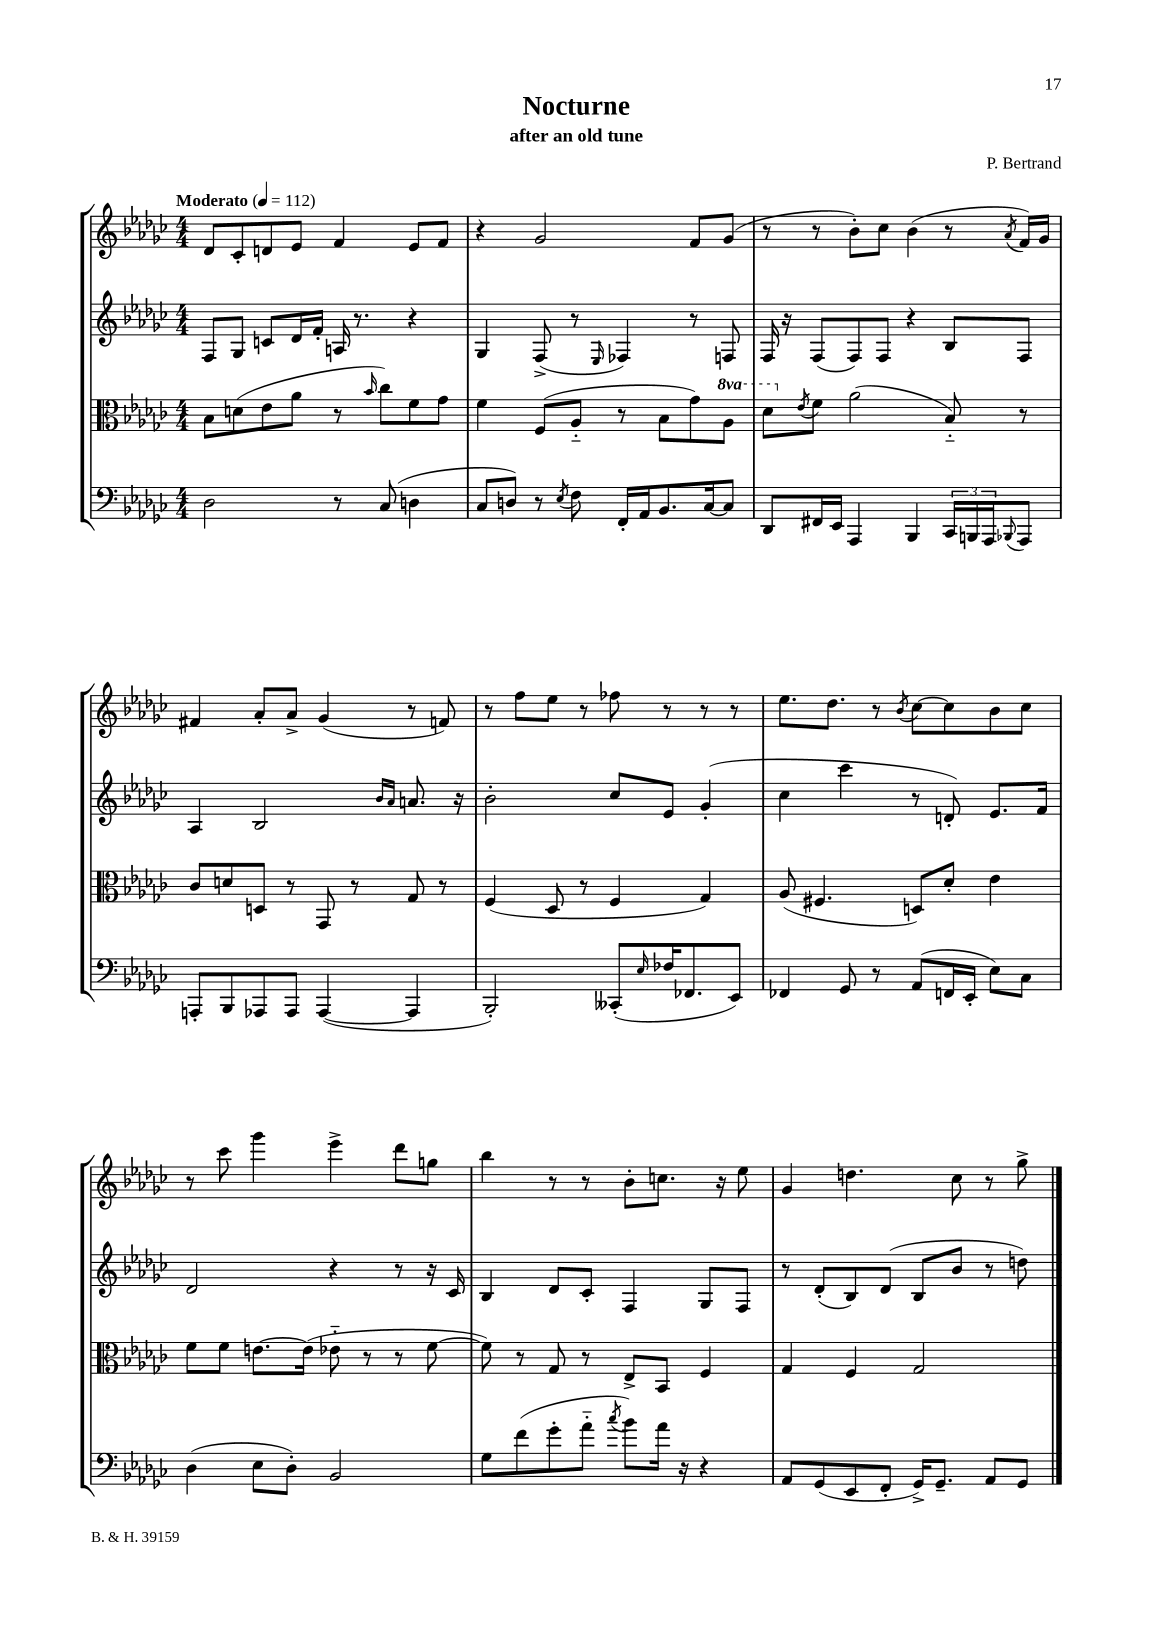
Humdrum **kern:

**kern	**kern	**kern	**kern
*staff4	*staff3	*staff2	*staff1
*clefF4	*clefC3	*clefG2	*clefG2
*k[b-e-a-d-g-c-]	*k[b-e-a-d-g-c-]	*k[b-e-a-d-g-c-]	*k[b-e-a-d-g-c-]
*M4/4	*M4/4	*M4/4	*M4/4
*MM112	*MM112	*MM112	*MM112
2D-\	8B-\L	8F/L	8d-/L
.	(8d\	8G-/J	8c-'/
.	8e-\	8c/L	8d/
.	8a-\J	16d-/L	8e-/J
.	.	16f'/JJ	.
8r	8r	16A/	4f/
.	.	8.r	.
.	16qqb-/	.	.
(8C-/	8cc-\L)	.	.
4D\	8f\	4r	8e-/L
.	8g-\J	.	8f/J
=	=	=	=
8C-/L	4f\	4G-/	4r
8D/J)	.	.	.
8r	(8F/L	(8F^/	2g-/
8qE-/	.	.	.
8F\	8A-'~/J	8r	.
.	.	16qqE-/	.
16FF'/LL	8r	4F-/)	.
16AA-/J	.	.	.
8.BB-/	8B-\L	.	.
.	8g-\)	8r	8f/L
[16C-/k	.	.	.
8C-/]J	8a-\J	8F/	(8g-/J
=	=	=	=
8DD-/L	8dd-\L	16F/	8r
.	.	16r	.
.	8qe-/	.	.
16FF#/L	8f\J	(8F/L	8r
16EE-/JJ	.	.	.
4AAA-/	(2a-\	8F/)	8b-'\L)
.	.	8F/J	8cc-\J
4BBB-/	.	4r	(4b-\
24CC-/LL	8B-'~/)	8B-/L	8r
24BBB/	.	.	.
24AAA-/J	.	.	.
8qqBBB-/	.	.	8qa-/
8AAA-/J	8r	8F/J	16f/LL)
.	.	.	16g-/JJ
=	=	=	=
8AAA'/L	8c-/L	4A-/	4f#/
8BBB-/	8d/	.	.
8AAA-/	8D/J	2B-/	8a-'/L
8AAA-/J	8r	.	8a-^/J
([4AAA-/	8GG-/	.	(4g-/
.	8r	.	.
.	.	16qqb-/LL	.
.	.	16qqa-/JJ	.
4AAA-/]	8G-/	8.a/	8r
.	8r	.	8f/)
.	.	16r	.
=	=	=	=
2BBB-'/)	(4F/	2b-'\	8r
.	.	.	8ff\L
.	8D-/	.	8ee-\J
.	8r	.	8r
(8CC--'/L	4F/	8cc-/L	8ff-\
16qqE-/	.	.	.
16F-/K	.	8e-/J	8r
8.FF-/	.	.	.
.	4G-/)	(4g-'/	8r
8EE-/J)	.	.	8r
=	=	=	=
4FF-/	(8A-/	4cc-\	8.ee-\L
.	4.F#/	.	.
.	.	.	8.dd-\J
8GG-/	.	4ccc-\	.
8r	.	.	8r
.	.	.	8qb-/
(8AA-/L	8D/L)	8r	[8cc-\L
16FF/L	8d-'/J	8d'/)	8cc-\]
16EE-'/JJ	.	.	.
8E-\L)	4e-\	8.e-/L	8b-\
8C-\J	.	.	8cc-\J
.	.	16f/Jk	.
=	=	=	=
(4D-\	8f\L	2d-/	8r
.	8f\J	.	8ccc-\
8E-\L	[8.e\L	.	4ggg-\
8D-'\J)	.	.	.
.	(16e\]Jk	.	.
2BB-/	8e-'~\	4r	4eee-^\
.	8r	.	.
.	8r	8r	8ddd-\L
.	[8f\	16r	8gg\J
.	.	16c-/	.
=	=	=	=
8G-\L	8f\])	4B-/	4bb-\
(8f\	8r	.	.
8g-'\	8G-/	8d-/L	8r
8a-'~\J	8r	8c-'/J	8r
8qcc-/	.	.	.
8b-\L)	8E-^/L	4F/	8b-'\L
16a-\Jk	8BB-/J	.	8.cc\J
16r	.	.	.
4r	4F/	8G-/L	.
.	.	.	16r
.	.	8F/J	8ee-\
=	=	=	=
8AA-/L	4G-/	8r	4g-/
(8GG-/	.	(8d-'/L	.
8EE-/	4F/	8B-/)	4.dd\
8FF'/J	.	(8d-/J	.
16GG-^/LK)	2G-/	8B-/L	.
8.GG-~/J	.	.	.
.	.	8b-/J	8cc-\
8AA-/L	.	8r	8r
8GG-/J	.	8dd\)	8gg-^\
==	==	==	==
*-	*-	*-	*-
